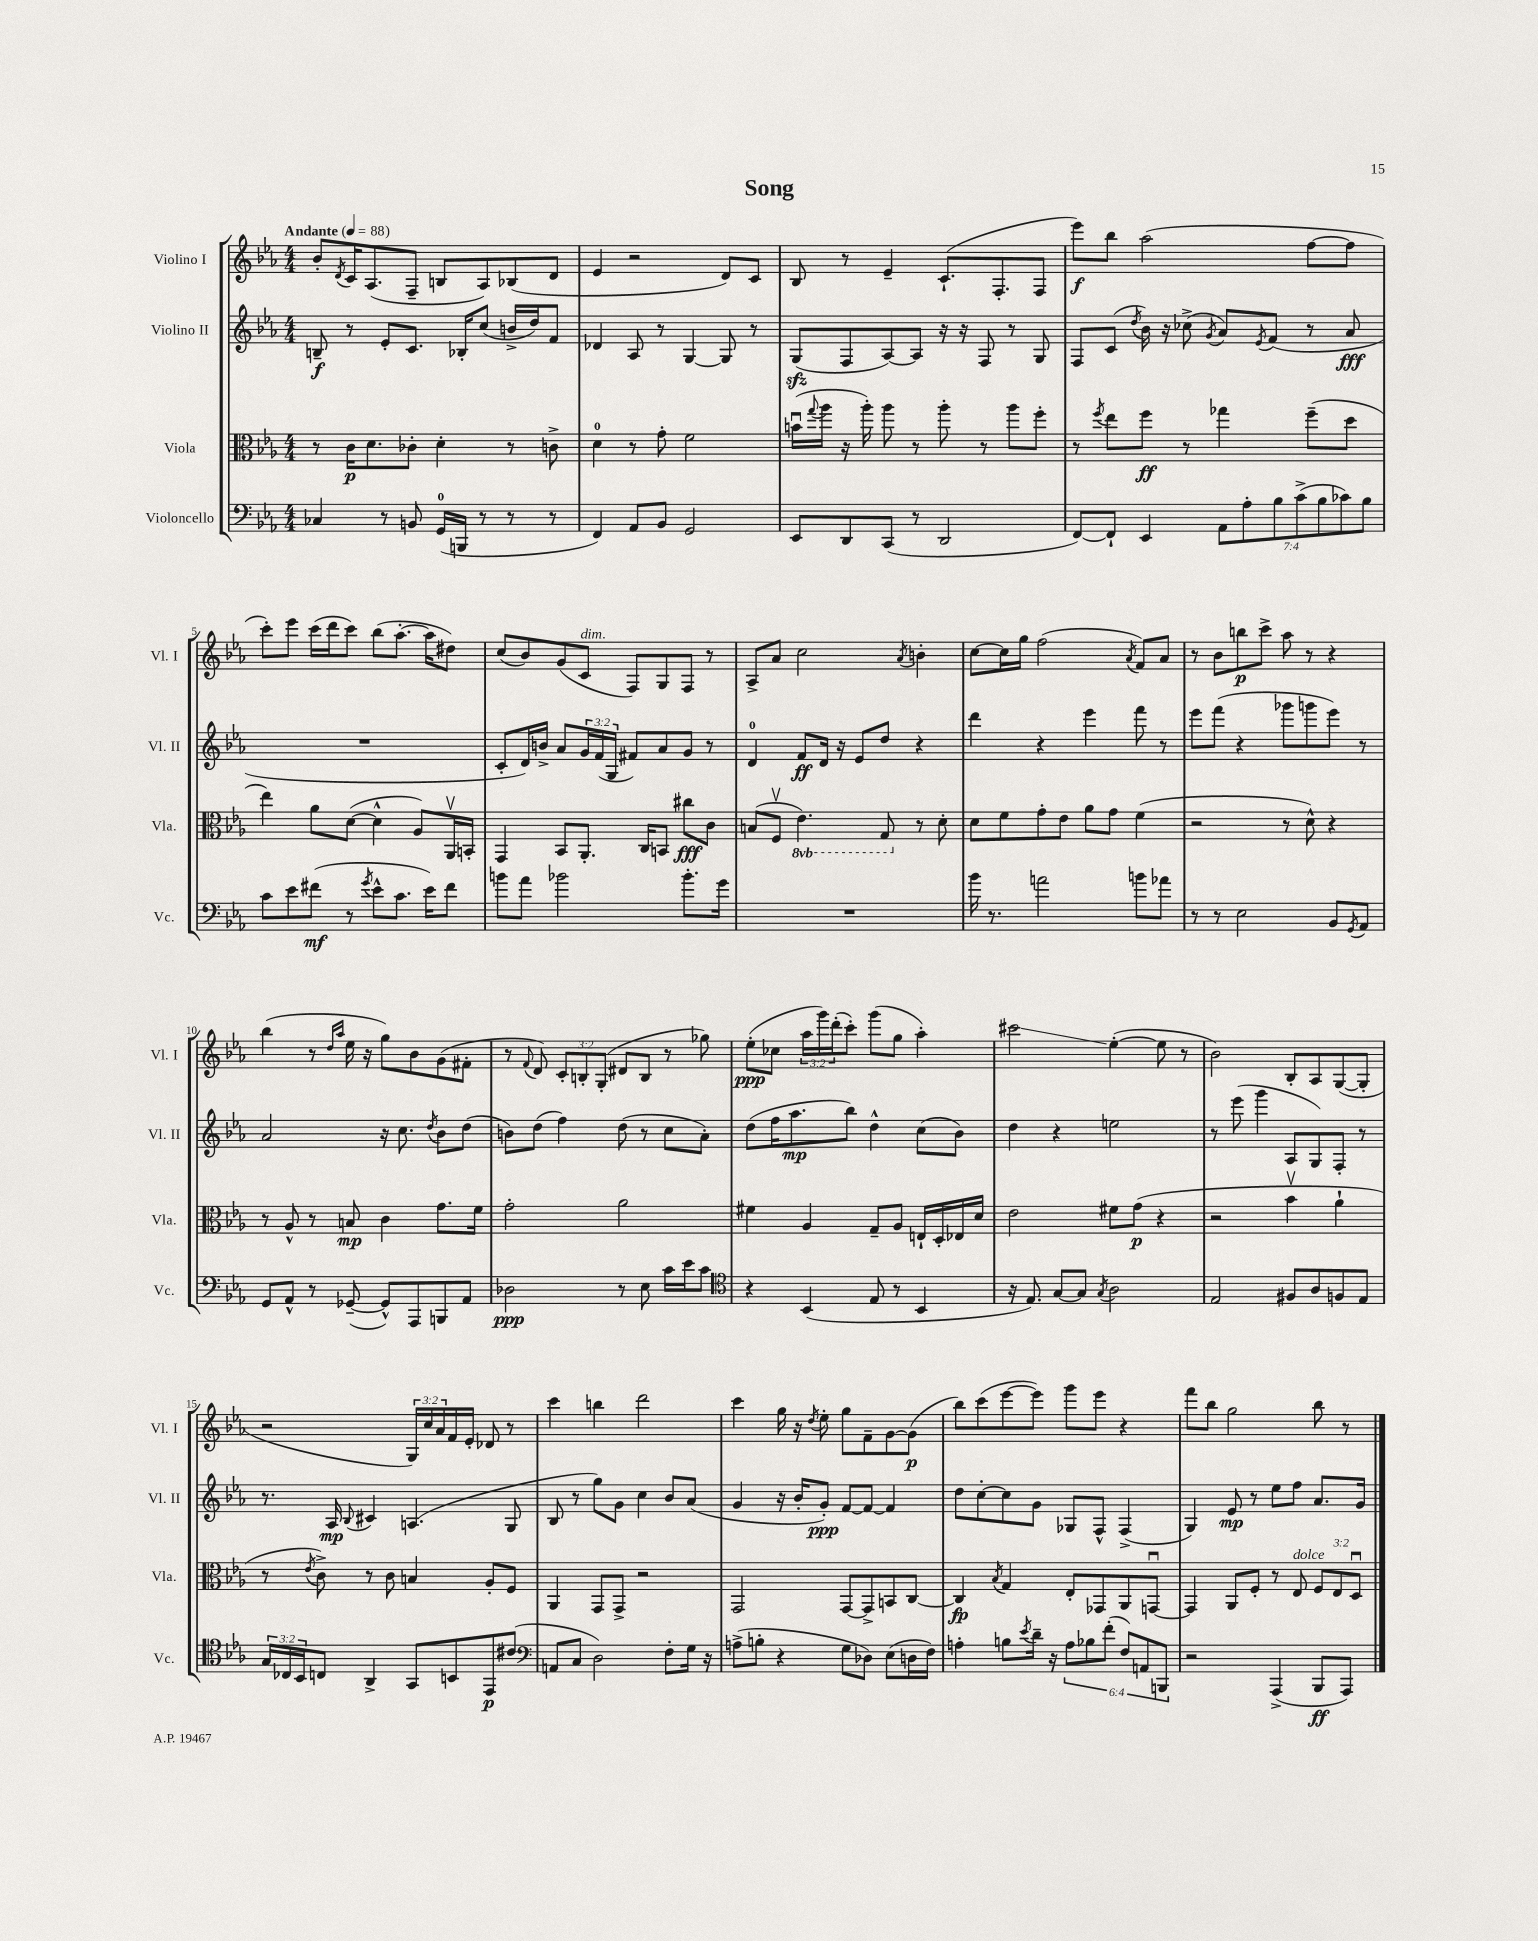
\header { title = "Song" }
<<
\new StaffGroup <<
\new Staff = "s0" \with { instrumentName = "Violino I" shortInstrumentName = "Vl. I" } {
    \clef treble \key ees \major \numericTimeSignature \time 4/4 \override Staff.TupletNumber.text = #tuplet-number::calc-fraction-text \tempo "Andante" 4 = 88
    bes'8-. \acciaccatura { d'8 } c'16 aes8.( f8-- b8 aes8) bes8( d'8 |
    ees'4 r2 d'8) c'8 |
    bes8 r8 ees'4-- c'8.-!( f8.-. f8 |
    ees'''8\f) bes''8 aes''2( f''8~ f''8 |
    c'''8-.) ees'''8 c'''16( d'''16 c'''8) bes''8( aes''8.~-. aes''16 dis''8) |
    c''8( bes'8) g'8( c'8^\markup { \italic "dim." } f8) g8 f8 r8 |
    aes8-> aes'8 c''2 \acciaccatura { aes'8 } b'4-. |
    c''8~ c''16 g''16 f''2( \acciaccatura { aes'8 } f'8) aes'8 |
    r8 bes'8 b''8\p c'''8-> aes''8 r8 r4 |
    bes''4( r8 \grace { d''16 aes''16 } ees''16 r16 g''8) bes'8 g'8( fis'8-. |
    r8 \appoggiatura { f'8 } d'8) \tuplet 3/2 { c'8-. b8-. g8-.( } dis'8 b8 r8 ges''8) |
    ees''8-.\ppp( ces''8 \tuplet 3/2 { aes''16 g'''16) d'''16-.( } c'''8-.) g'''8( g''8 aes''4-.) |
    cis'''2\glissando ees''4~-.( ees''8 r8 |
    bes'2) bes8-. aes8 g8~( g8-. |
    r2 \tuplet 3/2 { g16) c''16 aes'16 } f'16 ees'16-. des'8 r8 |
    c'''4 b''4 d'''2 |
    c'''4 g''16 r16 \acciaccatura { d''8 } ees''8-. g''8 f'8-- g'8~ g'8\p( |
    bes''8) c'''8( ees'''8~ ees'''8) g'''8 ees'''8 r4 |
    f'''8 bes''8 g''2 bes''8 r8 \bar "|." |
}
\new Staff = "s1" \with { instrumentName = "Violino II" shortInstrumentName = "Vl. II" } {
    \clef treble \key ees \major \numericTimeSignature \time 4/4 \override Staff.TupletNumber.text = #tuplet-number::calc-fraction-text
    b8--\f r8 ees'8-. c'8. bes16-. c''8( b'16-> d''16) f'8 |
    des'4 aes8 r8 g4~ g8 r8 |
    g8\sfz( f8 aes8~) aes8 r16 r16 f8 r8 g8 |
    f8 c'8( \acciaccatura { d''8 } bes'16) r16 ces''8->( \acciaccatura { g'8 } aes'8) \acciaccatura { ees'8 } f'8( r8 aes'8\fff |
    R1 |
    c'8-. d'16) b'16-> aes'8 \tuplet 3/2 { g'16 f'16( g16 } fis'8) aes'8 g'8 r8 |
    d'4-0 f'8\ff d'16 r16 ees'8 d''8 r4 |
    d'''4 r4 ees'''4 f'''8 r8 |
    ees'''8 f'''8( r4 ges'''8 g'''8 ees'''8) r8 |
    aes'2 r16 c''8. \acciaccatura { d''8 } bes'8 d''8( |
    b'8) d''8( f''4) d''8( r8 c''8 aes'8-.) |
    d''8( f''16 aes''8.\mp bes''8) d''4-^ c''8( bes'8) |
    d''4 r4 e''2 |
    r8 ees'''8( g'''4 aes8 g8) f8-. r8 |
    r8. aes16\mp \appoggiatura { bes8 } cis'4 a4.( g8 |
    bes8 r8 g''8) g'8 c''4 bes'8 aes'8( |
    g'4 r16 bes'16-. g'8-.\ppp) f'8~ f'8~ f'4 |
    d''8 c''8~-. c''8 g'8 ges8 f8-^ f4->( |
    g4) ees'8\mp r8 ees''8 f''8 aes'8. g'16 \bar "|." |
}
\new Staff = "s2" \with { instrumentName = "Viola" shortInstrumentName = "Vla." } {
    \clef alto \key ees \major \numericTimeSignature \time 4/4 \override Staff.TupletNumber.text = #tuplet-number::calc-fraction-text \set Staff.ottavationMarkups = #ottavation-simple-ordinals
    r8 c'16\p d'8. ces'8-. d'4-. r8 c'8-> |
    d'4-0 r8 g'8-. f'2 |
    b'16\downbow( \appoggiatura { g''8 } aes''16 r16 aes''16-.) aes''8 r8 aes''8-. r8 aes''8 f''8-. |
    r8 \acciaccatura { f''8 } ees''8 f''8\ff r8 ges''4 f''8--( d''8 |
    ees''4) aes'8 d'8~( d'4-^ aes8) aes,16\upbow b,16-. |
    g,4 bes,8 aes,8.-. c16 b,8 cis''8\fff c'8 |
    b8( f8\upbow \ottava #-1 ees4.) g,8 \ottava #0 r8 d'8-. |
    d'8 f'8 g'8-. ees'8 aes'8 g'8 f'4( |
    r2 r8 d'8-^) r4 |
    r8 aes8-^ r8 b8\mp c'4 g'8. f'16 |
    g'2-. aes'2 |
    fis'4 aes4 g8-- aes8 e16-! d16-. ees16 d'16 |
    ees'2 fis'8 g'8\p( r4 |
    r2 bes'4\upbow aes'4-! |
    r8 \acciaccatura { ees'8 } c'8->) r8 c'8 b4 aes8-. f8 |
    aes,4 g,8 g,8-> r2 |
    g,2 g,8~ g,8-> b,8 c8~ |
    c4\fp \acciaccatura { bes8 } g4 ees8-. ges,8 aes,8 g,8~\downbow |
    g,4 aes,8 f8-. r8 ees8^\markup { \italic "dolce" } \tuplet 3/2 { f8 ees8 d8\downbow } \bar "|." |
}
\new Staff = "s3" \with { instrumentName = "Violoncello" shortInstrumentName = "Vc." } {
    \clef bass \key ees \major \numericTimeSignature \time 4/4 \override Staff.TupletNumber.text = #tuplet-number::calc-fraction-text
    ces4 r8 b,8 g,16-0( b,,16 r8 r8 r8 |
    f,4) aes,8 bes,8 g,2 |
    ees,8 d,8 c,8( r8 d,2 |
    f,8~) f,8-! ees,4 \tuplet 7/4 { aes,8 aes8-. bes8 c'8->( bes8 ces'8) bes8 } |
    c'8 ees'8 fis'8\mf( r8 \acciaccatura { g'8 } ees'8-^ c'8. ees'16) fis'8 |
    b'8 aes'8 bes'2 bes'8.-. g'16 |
    R1 |
    bes'16 r8. a'2 b'8 aes'8 |
    r8 r8 ees2 bes,8 \acciaccatura { g,8 } aes,8 |
    g,8 aes,8-^ r8 ges,8~--( ges,8-^) aes,,8 b,,8 aes,8 |
    des2\ppp r8 ees8 c'16 ees'16 c'8 |
    \clef tenor r4 bes,4( ees8 r8 bes,4 |
    r16 ees8.) g8~ g8 \acciaccatura { g8 } aes2 |
    ees2 fis8 aes8 f8 ees8 |
    \tuplet 3/2 { g16 ces16 bes,16 } c8 aes,4-> g,8 b,8 ees,8\p cis'8( |
    \clef bass a,8 c8 d2) f8-. g16 r16 |
    a8->( b8-. r4 g8 des8) ees8( d16 f16) |
    a4-. b8 \acciaccatura { ees'8 } d'16-- r16 \tuplet 6/4 { a8 bes8 f'8-.( f8) a,8 b,,8 } |
    r2 aes,,4->( bes,,8\ff aes,,8) \bar "|." |
}
>>
>>
